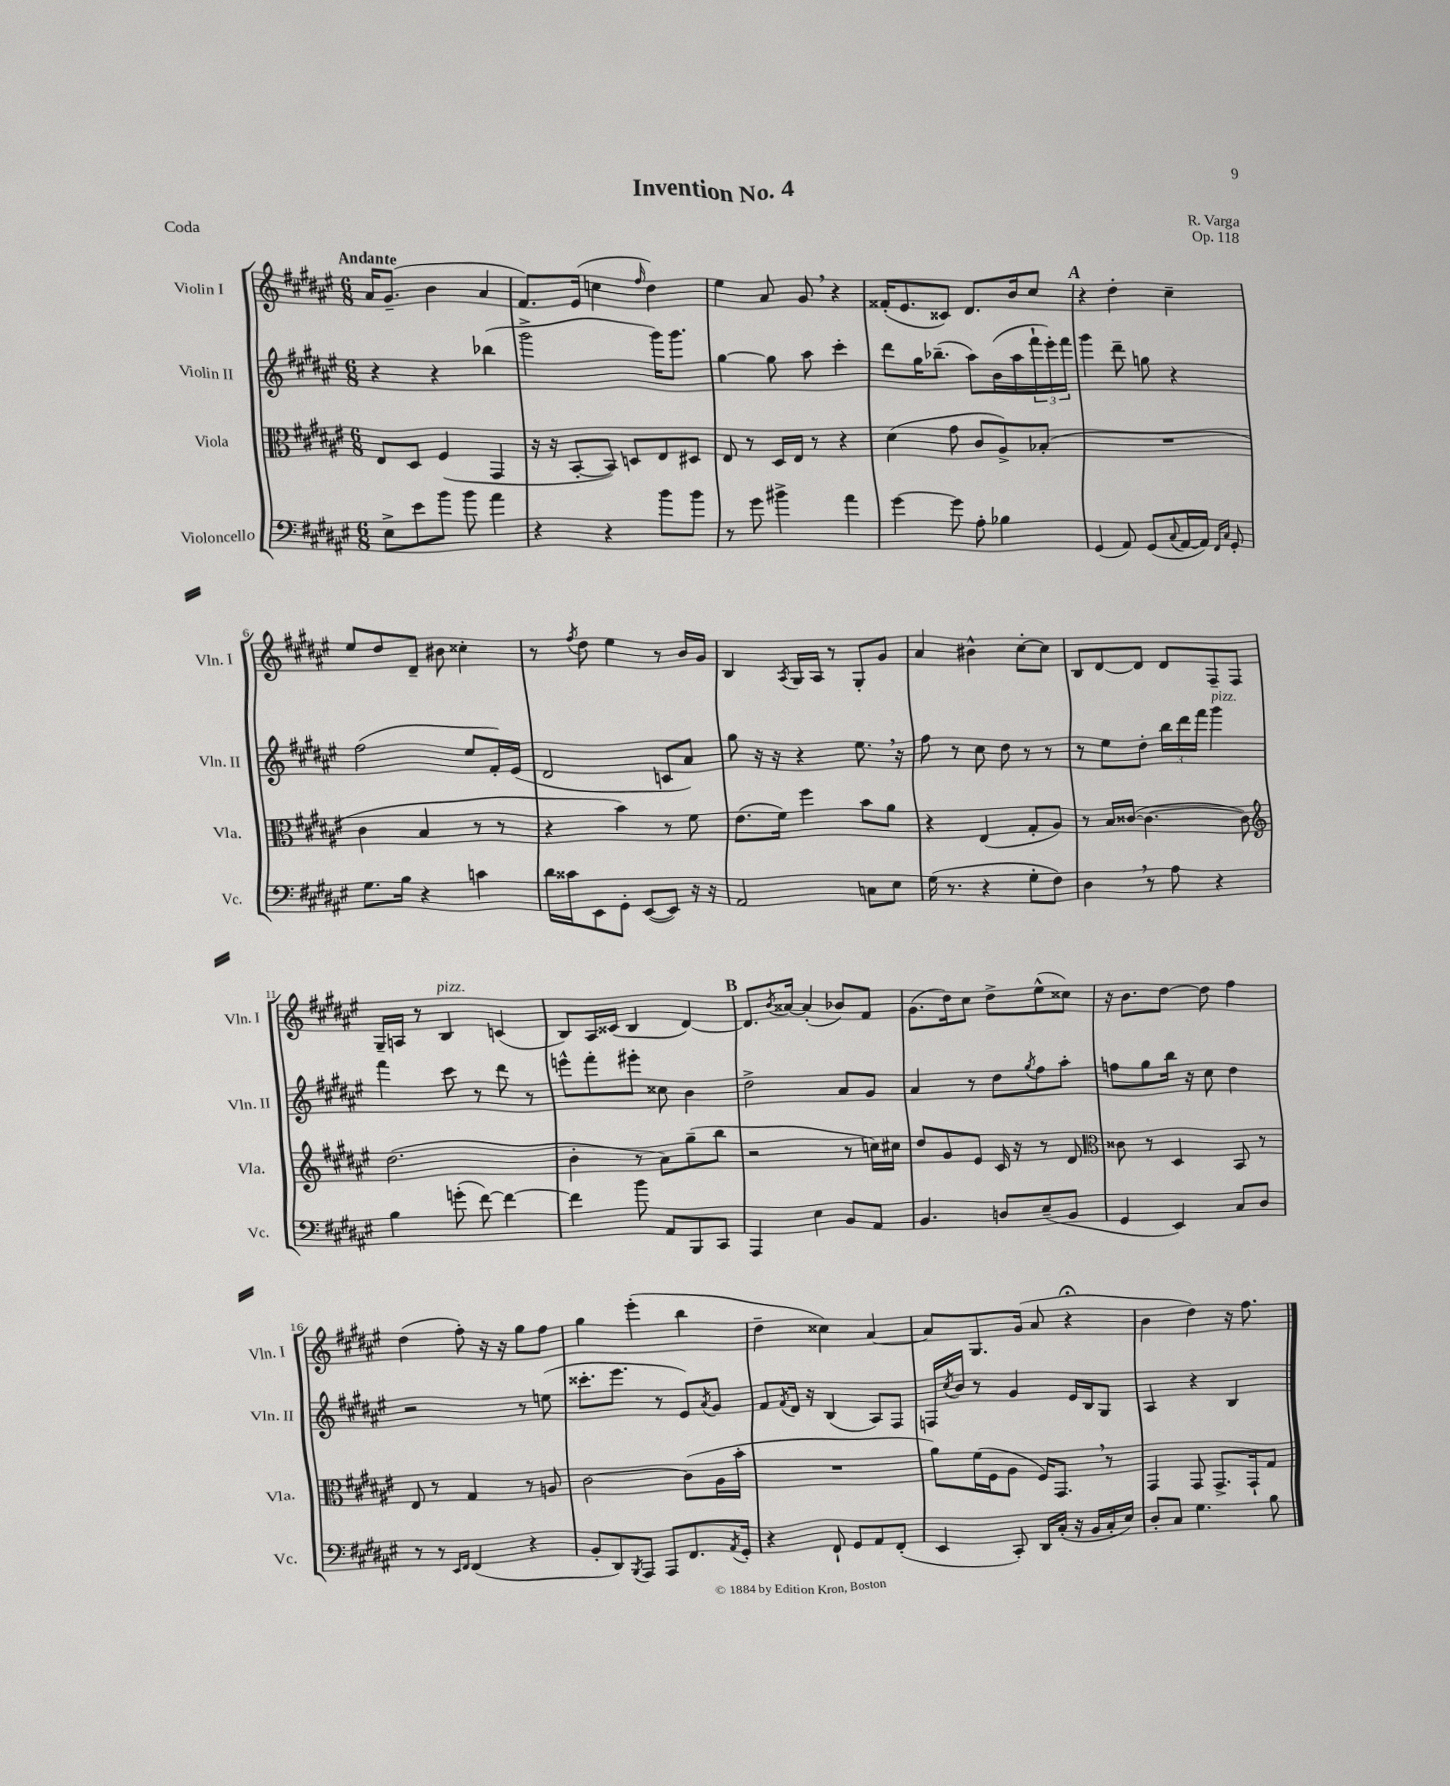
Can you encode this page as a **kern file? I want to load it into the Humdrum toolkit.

**kern	**kern	**kern	**kern
*staff4	*staff3	*staff2	*staff1
*clefF4	*clefC3	*clefG2	*clefG2
*k[f#c#g#d#a#e#]	*k[f#c#g#d#a#e#]	*k[f#c#g#d#a#e#]	*k[f#c#g#d#a#e#]
*M6/8	*M6/8	*M6/8	*M6/8
8E#^	8E#	4r	16a#
.	.	.	(8.g#~
8e#	8D#	.	.
8b	(4F#	4r	4b
8b	.	.	.
4a#	4GG#	(4bb-	4a#
=	=	=	=
4r	16r	2ggg#^	8.f#)
.	16r	.	.
.	[8BB'	.	.
.	.	.	(16e#
4r	8BB])	.	4cc
.	8D	.	.
.	.	.	16qqff#
8b	8E#	16ggg#)	4dd#)
.	.	8.ggg#	.
8b	8D#	.	.
=	=	=	=
8r	8E#	[4gg#	4ee#
8g#	8r	.	.
4b#^	16D#	8gg#]	8a#
.	16E#	.	.
.	8r	8aa#	8g#
4a#	4r	4ccc#'	4r
=	=	=	=
[4g#	(4d#	8ddd#	(16f##'
.	.	.	8.e#
.	.	16gg#	.
.	.	(8.bb-~	.
8g#]	8g#	.	8c##)
8A#'	8c#	8aa#)	8.d#
4B-	8A#^)	(16b	.
.	.	16aa#	16b
.	(8B-'	24fff#`	8cc#
.	.	24eee#')	.
.	.	24fff#	.
=	=	=	=
(4GG#	2.r	4ggg#	4r
8AA#)	.	8ddd#~	4dd#'
(8GG#	.	8gg	.
8qqC#	.	.	.
[16AA#	.	4r	4cc#~
16AA#])	.	.	.
16qqFF#	.	.	.
16qqC#	.	.	.
8GG#'	.	.	.
=	=	=	=
8.G#	4c#	(2ff#	8ee#
.	.	.	8dd#
16B	.	.	.
4r	4B	.	8d#~
.	.	.	8b#
4c	8r	8ee#	4cc##'
.	8r	16f#')	.
.	.	(16e#	.
=	=	=	=
16d#	4r	2d#	8r
16c##	.	.	.
.	.	.	8qff#
8EE#	.	.	8dd#
8GG#'	4b)	.	4ee#
([8EE#	.	.	.
8EE#])	8r	8c	8r
16r	8f#	8a#)	16b
16r	.	.	16g#
=	=	=	=
2AA#	(8.e#	8gg#	4B
.	.	16r	.
.	16f#)	16r	.
.	.	.	8qA#
.	4ff#	4r	16G#
.	.	.	16A#
.	.	.	8r
8C	8b	8.ee#	8G#'
8E#	8a#	.	8g#
.	.	16r	.
=	=	=	=
(16G#	4r	8ff#	4a#
8.r	.	.	.
.	.	8r	.
4r	(4E#	8cc#	4b#^^
.	.	8dd#	.
8G#'	8G#'	8r	[8cc#'
8F#)	8A#)	8r	8cc#]
=	=	=	=
4D#	8r	8r	8B
.	16B	8ee#	[8d#
.	([16c##	.	.
8r	4.c##_	8dd#'	8d#]
8A#	.	24bb	8d#
.	.	24ddd#	.
.	.	24fff#	.
4r	.	4ggg#	8F#~
.	8c##])	.	8F#
=	=	=	=
*	*clefG2	*	*
4B	(2.dd#	4fff#	16G#~
.	.	.	16A
.	.	.	8r
(8g'	.	8ccc#	4B
[8f#)	.	8r	.
4f#_	.	8ddd#	(4c
.	.	8r	.
=	=	=	=
4f#]	4b'	8eee^^	8B)
.	.	8fff#'	16A#
.	.	.	(16c##
8b	8r	8eee#'	4B
8AA#	8a#)	8cc##	.
8BBB	(8gg#~	4b	[4d#)
8CC#	8bb	.	.
=	=	=	=
4AAA#	2r	2dd#^	8.d#]
.	.	.	8qb
.	.	.	[16a##
4E#	.	.	(4a##']
8BB	8r	8a#	8b-)
8AA#	16cc)	8g#	8f#
.	16cc#	.	.
=	=	=	=
4.BB	8dd#	4a#	(8.g#
.	8g#	.	.
.	.	.	16dd#)
.	8e#	8r	8cc#
8D	16c#	8dd#	8dd#^
.	16r	.	.
.	.	8qgg#	.
(8E#~	8r	8ff#	(8ee#^^
8BB	8d#	8aa#'	8cc##)
=	=	=	=
*	*clefC3	*	*
4GG#	8c##	8ff	16r
.	.	.	8.b
.	8r	8gg#	.
4EE#)	4D#	16bb	[8dd#
.	.	16r	.
.	.	8cc#	8dd#]
8C#	8BB	4dd#	4ff#
8D#	8r	.	.
=	=	=	=
8r	8E#	2r	(4dd#
8r	8r	.	.
16qqEE#	.	.	.
16qqFF#	.	.	.
(4FF#	4G#	.	8ff#')
.	.	.	16r
.	.	.	16r
4r	8r	8r	8gg#
.	8A	(8ee	8ff#
=	=	=	=
8BB'	[2c#	8.ccc##'	4gg#
8DD#)	.	.	.
.	.	8.eee#	.
8qBBB	.	.	.
8AAA#	.	.	(4eee#'
8AAA#	.	8r	.
8.FF#	(8c#]	8e#)	4bb
.	.	8qa#	.
.	16A#	8g#	.
8qAA#	.	.	.
16GG#'	16b'	.	.
=	=	=	=
4r	2.r	8f#	4dd#~
.	.	8qf#	.
.	.	16d#	.
.	.	16r	.
8FF#`	.	(4B	4cc##)
8GG#	.	.	.
8AA#	.	8A#)	[4a#
(8FF#'	.	8F#	.
=	=	=	=
4EE#	8a#)	16F	8a#]
.	.	8qcc#	.
.	.	16b	.
.	(16f#	8r	8.G#
.	16F#	.	.
8CC#')	8A#	4g#	.
.	.	.	(16g#
16DD#	16F#)	.	8a#
(16C#'	8.GG#	.	.
16r	.	16e#	4r;
16BB	.	16B	.
16C#'	8r	8G#	.
16E#)	.	.	.
=	=	=	=
8D#'	4GG#	4A#	4b
8C#	.	.	.
4.G#	8GG#	4r	4dd#)
.	8.GG#^	.	.
.	.	4B	16r
.	16GG#`	.	8.ff#
8B	8G#	.	.
==	==	==	==
*-	*-	*-	*-
